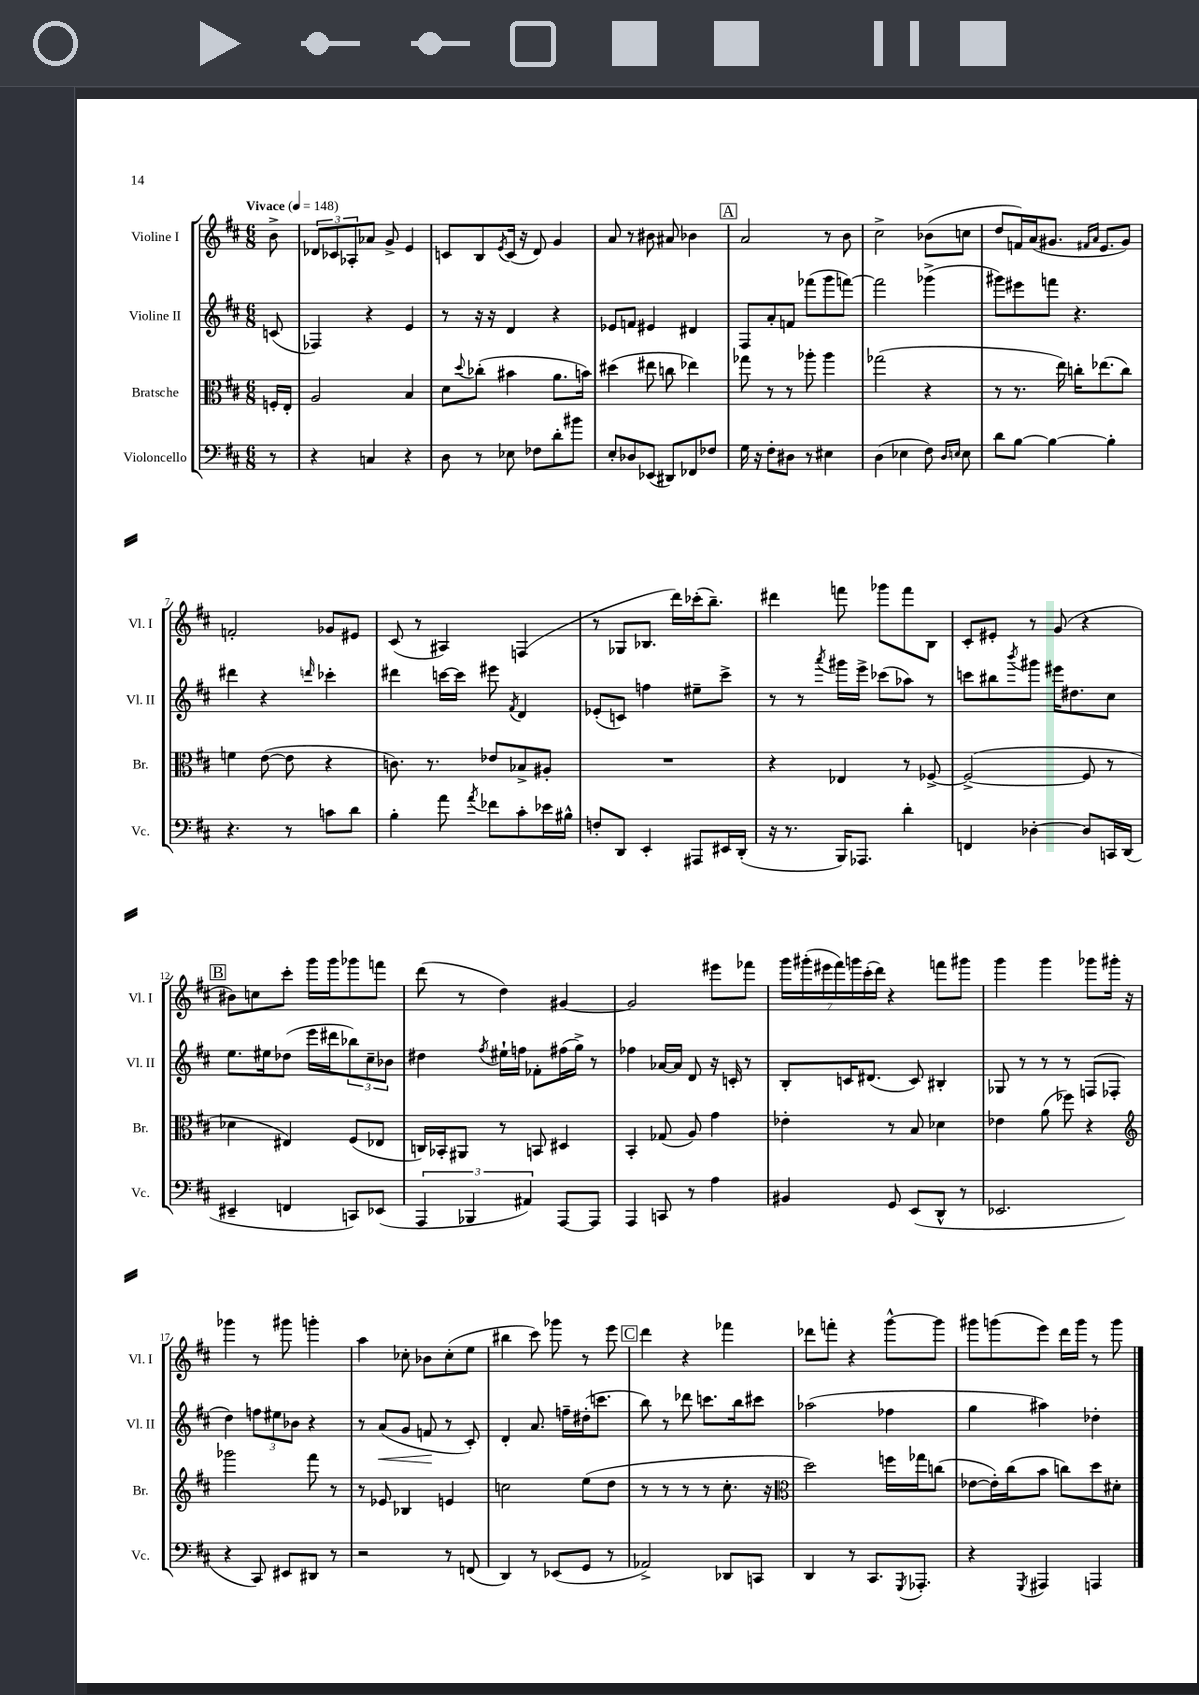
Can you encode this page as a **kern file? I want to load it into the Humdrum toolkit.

**kern	**kern	**kern	**dynam	**kern
*part4	*part3	*part2	*part2	*part1
*staff4	*staff3	*staff2	*staff2	*staff1
*I"Violoncello	*I"Bratsche	*I"Violine II	*	*I"Violine I
*I'Vc.	*I'Br.	*I'Vl. II	*	*I'Vl. I
*clefF4	*clefC3	*clefG2	*	*clefG2
*k[f#c#]	*k[f#c#]	*k[f#c#]	*	*k[f#c#]
*M6/8	*M6/8	*M6/8	*	*M6/8
*MM148	*MM148	*MM148	*	*MM148
=	=	=	=	=
!	!	!	!	!LO:TX:a:B:t=Vivace
8r	16Fn'/LL	(8cn/	.	8b^\
.	16E'/JJ	.	.	.
=1	=1	=1	=1	=1
4r	2A/	4F-X/)	.	12d-X/L
.	.	.	.	12c-X/
.	.	.	.	12A-X'/
4Cn/	.	4r	.	8a-X/J
.	.	.	.	8g^/
4r	4B/	4e/	.	4e/
=2	=2	=2	=2	=2
8D\	8d\L	8r	.	8cn/L
.	8qqdd/	.	.	.
8r	(8cc-X'\J	16r	.	8B/
.	.	16r	.	.
.	.	.	.	8qe/
8E-X\	4b#X\	4d/	.	(16c/Jk
.	.	.	.	16r
8F-X\L	.	.	.	8d/)
8d'\	8.a\L	4r	.	4g/
8b#X\J	.	.	.	.
.	16bn\Jk)	.	.	.
=3	=3	=3	=3	=3
8E'/L	(4dd#X\	8e-X/L	.	8a/
8D-X/	.	8fn/J	.	8r
(8EE-X/J	8ee#X\	4e#X/	.	8b#X\
8DD#X/L)	8ccn\	.	.	8a#X/
8FF-X/	4ee-X\)	4d#X/	.	4b-X\
8F-X/J	.	.	.	.
!!LO:REH:place=s1:t=A
=4	=4	=4	=4	=4
16G\	8gg-X\	8F#/L	.	2a/
16r	.	.	.	.
8F#'\L	8r	8a'/	.	.
8D#X\J	8r	8fn/J	.	.
8r	8aa-X'\	(8fff-X\L	.	.
4E#X\	4aa-\	8ggg\	.	8r
.	.	[8fffn\J)	.	8b\
=5	=5	=5	=5	=5
(4D\	(2gg-X\	2fff\]	.	2cc#^\
4E-X\	.	.	.	.
8F#\)	4r	(4ggg-X^\	.	(8b-X\L
16qqD/LL	.	.	.	.
16qqEn/JJ	.	.	.	.
8E\	.	.	.	8ccn\J
=6	=6	=6	=6	=6
8d\L	8r	8ggg#X\L)	.	8dd/L
[8B\J	8.r	8eee#X\	.	16fn/L)
.	.	.	.	(16a/J
4B\_	.	8fffn\J	.	8.g#X/J
.	16ee\)	.	.	.
.	16ccn'\KL	4.r	.	.
.	.	.	.	16qqf#X/LL
.	.	.	.	16qqa/JJ
.	(8.ee-X\	.	.	8.e/L
4B'\]	.	.	.	.
.	8cc\J)	.	.	8g#/J)
!!LO:LB:g=z
=7	=7	=7	=7	=7
4.r	4fn\	4ddd#X\	.	2fn'/
.	([8e\	4r	.	.
8r	8e\]	.	.	.
.	.	16qqdddn/	.	.
8cn\L	4r	4ccc-X'\	.	8g-X/L
8d\J	.	.	.	8e#X/J
=8	=8	=8	=8	=8
4B'\	8.cn\)	4ddd#X\	.	(8c#/
.	.	.	.	8r
.	8.r	.	.	.
8a\	.	[16cccn\LL	.	4A#X/)
.	.	16ccc\JJ]	.	.
8qa/	.	.	.	.
8f-X\L	8e-X/L	8eee#X\	.	.
.	.	8qf#/	.	.
8c#'\	8B-X^/	4d/	.	(4Fn/
16e-X\L	8A#X'/J	.	.	.
16B#X^^\JJ	.	.	.	.
=9	=9	=9	=9	=9
8Fn'/L	2.r	(8e-X'/L	.	8r
8DD/J	.	8cn/J)	.	8G-X/L
4EE'/	.	4ffn\	.	8.B-X/J
.	.	.	.	16ddd\LL)
8AAA#X/L	.	8ee#X~\L	.	(16ccc-X'\J
.	.	.	.	8.bb~\J)
16EE#X/L	.	8ccc#^\J	.	.
(16DD'/JJ	.	.	.	.
=10	=10	=10	=10	=10
16r	4r	8r	.	4ddd#X\
8.r	.	.	.	.
.	.	8r	.	.
.	.	8qaaa/	.	.
16BBB/KL)	4E-X/	16ggg#X\LL	.	8fffn\
8.AAA-X/J	.	16eee^\JJ	.	.
.	.	(8ccc-X\L	.	8ggg-X\L
4d'\	8r	8aa-X\J)	.	8fff\
.	[8F-X^/	8r	.	8B\J
=11	=11	=11	=11	=11
4FFn/	(2F-^/_	8cccn\L	.	8c#'/L
.	.	8bb#X\	.	8e#X'/J
.	.	8qbbb/	.	.
[4D-X'\	.	8ggg#X\J	.	8r
.	.	16eee#X\KL	.	(8g/
.	.	8.dd#X\	.	.
8D-/L]	8F-/]	.	.	4r
16CCn/L	8r	8cc#\J	.	.
(16DD/JJ	.	.	.	.
!!LO:LB:g=z
!!LO:REH:place=s1:t=B
=12	=12	=12	=12	=12
4EE#X~/	4d-X\	8.ee\L	.	8b#X\L)
.	.	.	.	8ccn\
.	.	16ee#X\k	.	.
4FFn/	4E#X/)	(8dd-X\J	.	8ccc#'\J
.	.	16eee\LL	.	16ggg\LL
.	.	16ddd#X\J	.	16ggg\J
8CCn/L)	(8F#/L	12bb-X\)	.	8ggg-X\
.	.	12cc#~\	.	.
(8EE-X/J	8E-X/J	.	.	8fffn\J
.	.	12b-X\J	.	.
=13	=13	=13	=13	=13
6AAA/	16Cn/LL)	4dd#X\	.	(8ddd\
.	16BB-X'/J	.	.	.
.	8AA#X/J	.	.	8r
6BBB-X/	.	.	.	.
.	.	8qff#/	.	.
.	8r	16ee#X`\LL	.	4dd\)
.	.	16ffn\JJ	.	.
6AA#X/)	.	.	.	.
.	8BBn/	8f-X'\L	.	.
[8AAA/L	4D#X/	(16ff#X\L	.	[4g#X/
.	.	16gg^\JJ)	.	.
8AAA/J]	.	8r	.	.
=14	=14	=14	=14	=14
4AAA/	4BB'/	4ff-X\	.	2g#/]
8CCn/	(8G-X/	[16a-X/LL	.	.
.	.	16a-/JJ]	.	.
8r	8A/)	8d/	.	.
4A\	4g\	16r	.	8eee#X\L
.	.	16cn'/	.	.
.	.	8r	.	8fff-X\J
=15	=15	=15	=15	=15
4BB#X/	4e-X'\	8B'/L	.	28ggg\LL
.	.	.	.	(28ggg#X'\
.	.	.	.	28eee#X\
.	.	.	.	28fff#\)
.	.	16cn/K	.	.
.	.	.	.	28gggn\
.	.	.	.	(28ccc#'\
.	.	(8.d#X/J	.	.
.	.	.	.	28ddd\JJ)
8GG/	8r	.	.	4r
(8EE/L	8B/	8c/)	.	.
8DD^^/J	4d-X\	4B#X'/	.	8fffn\L
8r	.	.	.	8ggg#X\J
=16	=16	=16	=16	=16
2.EE-X/	4e-X\	8G-X/	.	4ggg\
.	.	8r	.	.
.	(8a\	8r	.	4ggg\
.	8ff-X\)	8r	.	.
.	4r	(8Fn/L	.	8ggg-X\L
.	.	8F-X'/J	.	16ggg#X'\Jk
.	.	.	.	16r
!!LO:LB:g=z
=17	=17	=17	=17	=17
*	*clefG2	*	*	*
4r	2ggg-X\	4dd\)	.	4ggg-X\
8CC#/)	.	12ffn\L	.	8r
.	.	12ee#X\	.	.
8EE#X/L	.	.	.	8ggg#X\
.	.	12b-X\J	.	.
8DD#X/J	8fff#\	4r	.	4gggn'\
8r	8r	.	.	.
=18	=18	=18	=18	=18
2r	8r	8r	.	4aa\
!	!	!	!LO:HP:b	!
.	8e-X/	(8a/L	<	.
.	4B-X/	8g/J	.	8cc-X'\
.	.	8fn/	.	8b-X\L
8r	4en/	8r	[	(8cc-'\
(8FFn/	.	8c#'/)	.	8ee\J
=19	=19	=19	=19	=19
4DD/)	2ccn\	4d'/	.	4bb#X\
8r	.	8.a/	.	8ccc#\)
(8EE-X/L	.	.	.	8ggg-X\
.	.	16ffn~\LL	.	.
8GG/J	(8ee\L	(16dd#X'\J	.	8r
.	.	8.cccn\J	.	.
8r	8dd\J	.	.	8eee\
!!LO:REH:place=s1:t=C
=20	=20	=20	=20	=20
2AA-X^/)	8r	8bb\)	.	4ddd\
.	8r	8r	.	.
.	8r	8ddd-X\	.	4r
.	8r	8.cccn\L	.	.
8DD-X/L	8.cc#'\	.	.	4fff-X\
.	.	16bb\k	.	.
8CCn/J	.	8ccc#X\J	.	.
.	16r	.	.	.
=21	=21	=21	=21	=21
*	*clefC3	*	*	*
4DD/	2dd\)	(2aa-X\	.	8ddd-X\L
.	.	.	.	8fffn'\J
8r	.	.	.	4r
8.CC#/L	.	.	.	.
.	16ffn\LL	4ff-X\	.	[8ggg^^\L
8qGGG/	.	.	.	.
8.AAA-X'/J	16gg-X\J	.	.	.
.	(8ccn\J	.	.	8ggg\J]
=22	=22	=22	=22	=22
4r	[8e-X\L	4gg\	.	8ggg#X\L
.	16e-'\L])	.	.	(8gggn\
.	(16cc#\J	.	.	.
8qGGG/	.	.	.	.
4AAA#X/	8b\J	4aa#X\)	.	8eee\J)
.	8ccn\L)	.	.	16ddd\LL
.	.	.	.	16ggg\JJ
4AAAn/	8dd\	4dd-X'\	.	8r
.	8d#X'\J	.	.	8ggg\
==	==	==	==	==
*-	*-	*-	*-	*-
